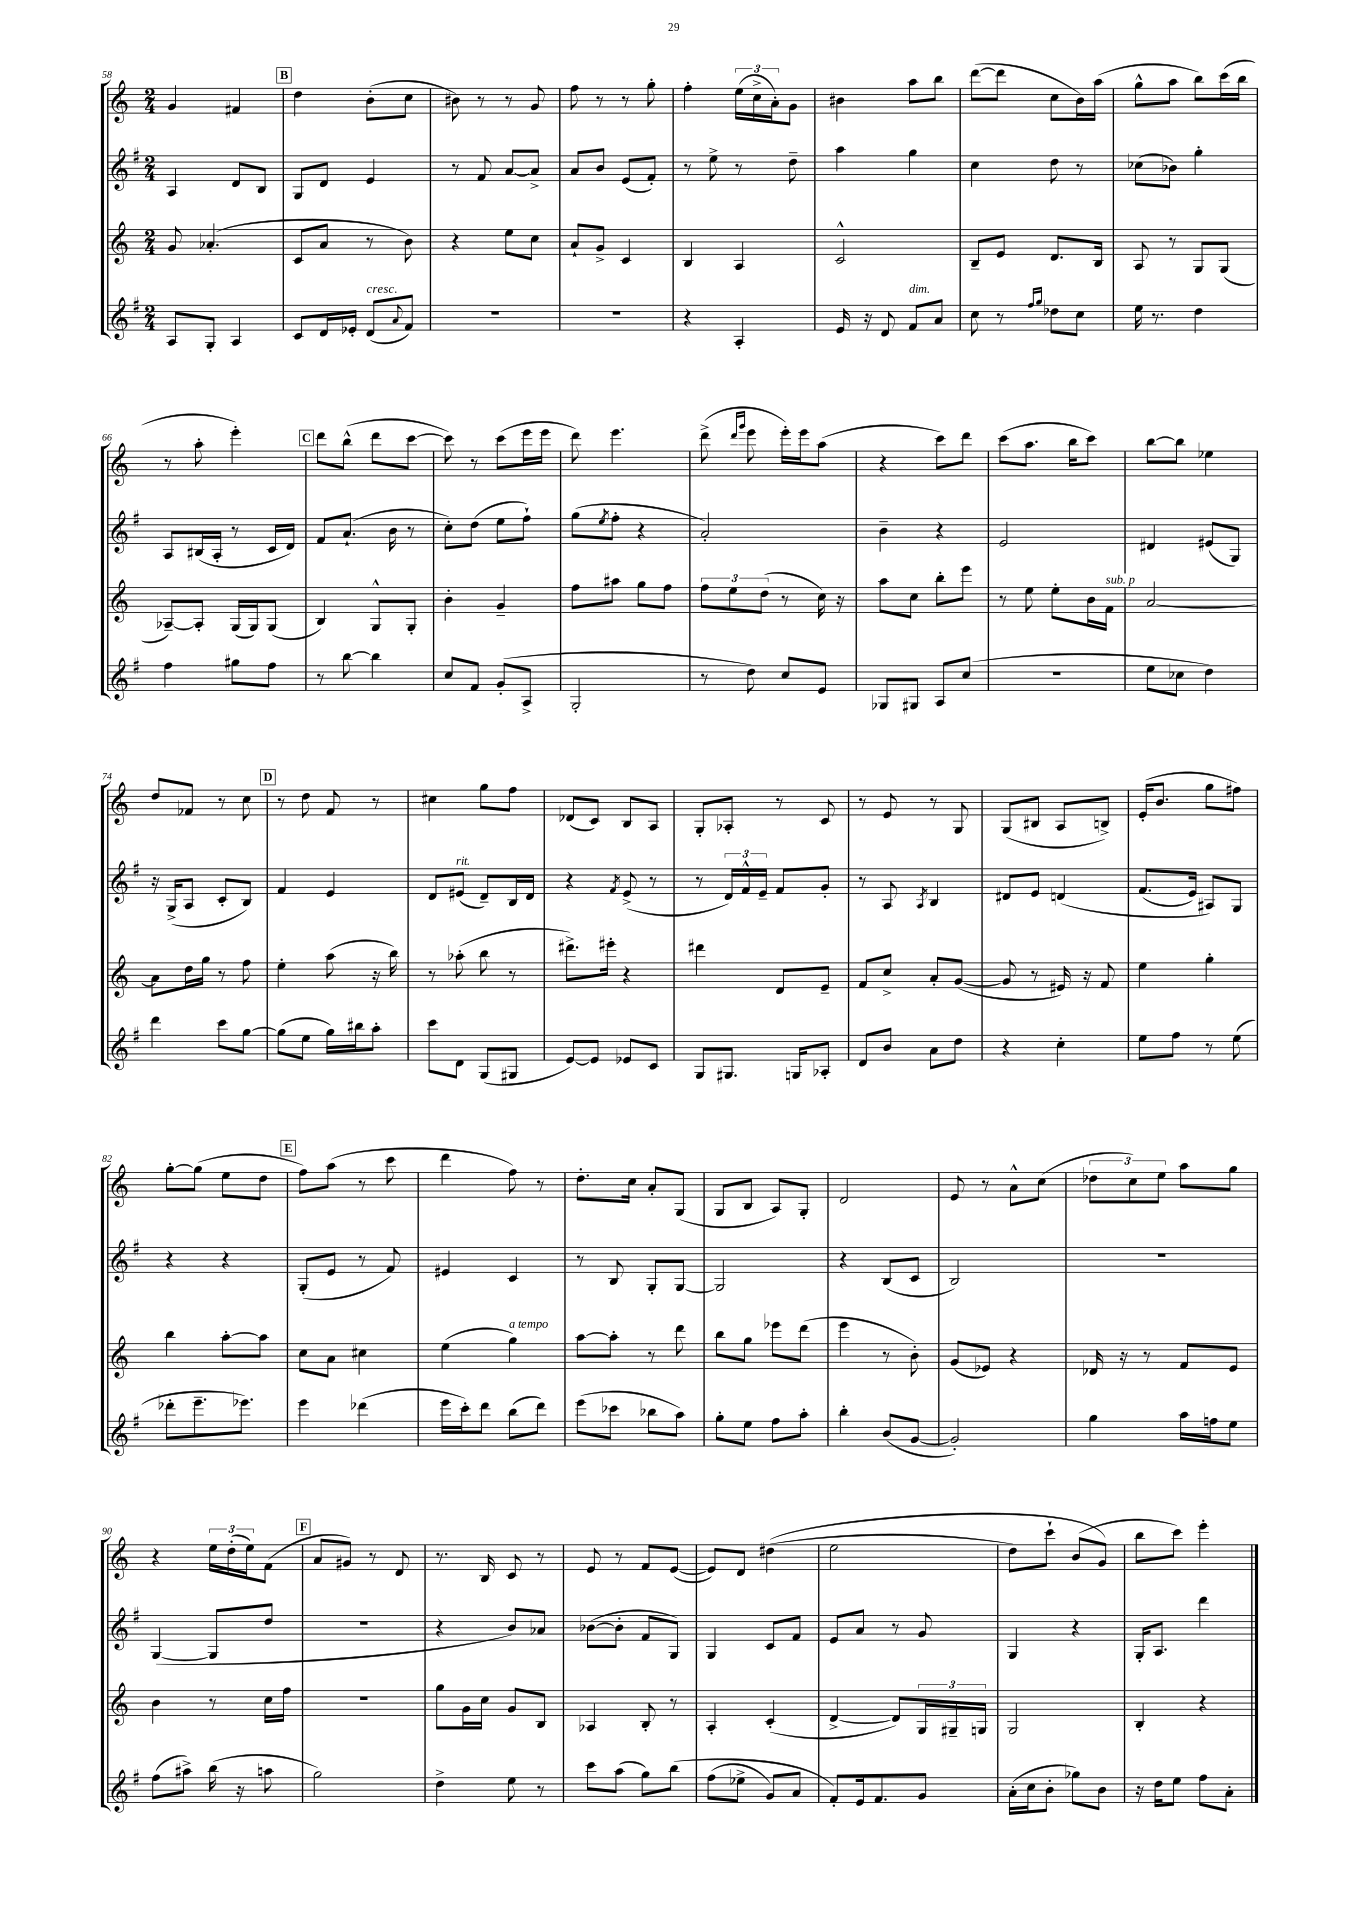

**kern	**kern	**kern	**kern
*staff4	*staff3	*staff2	*staff1
*clefG2	*clefG2	*clefG2	*clefG2
*k[f#]	*k[]	*k[f#]	*k[]
*M2/4	*M2/4	*M2/4	*M2/4
8A	8g	4A	4g
8G'	(4.a-'	.	.
4A	.	8d	4f#
.	.	8B	.
=	=	=	=
8c	8c	8G	4dd
16d	8a	8d	.
16e-'	.	.	.
(8d	8r	4e	(8b'
8qqa	.	.	.
8f#)	8b)	.	8cc
=	=	=	=
2r	4r	8r	8b#)
.	.	8f#	8r
.	8ee	[8a	8r
.	8cc	8a^]	8g
=	=	=	=
2r	8a`	8a	8ff
.	8g^	8b	8r
.	4c	(8e	8r
.	.	8f#')	8gg'
=	=	=	=
4r	4B	8r	4ff'
.	.	8ee^	.
4A'	4A	8r	(24ee
.	.	.	24cc^
.	.	.	24a')
.	.	8dd~	8g
=	=	=	=
16e	2c^^	4aa	4b#
16r	.	.	.
8d	.	.	.
8f#	.	4gg	8aa
8a	.	.	8bb
=	=	=	=
8cc	8B~	4cc	([8ddd
8r	8e	.	8ddd]
16qqff#	.	.	.
16qqgg	.	.	.
8dd-	8.d	8dd	8cc
8cc	.	8r	16b)
.	16B	.	(16aa
=	=	=	=
16ee	8A	(8cc-	8gg^^
8.r	.	.	.
.	8r	8b-)	8aa
4dd	8G	4gg'	8bb)
.	(8G	.	(16ccc
.	.	.	16bb
=	=	=	=
4ff#	[8A-~)	8A	8r
.	8A-']	(16B#	8aa'
.	.	16A'	.
8gg#	(16G	8r	4eee')
.	16G)	.	.
8ff#	(8G	16c	.
.	.	16d)	.
=	=	=	=
8r	4B)	8f#	8ddd
[8bb	.	(8.a`	(8bb^^
4bb]	8G^^	.	8ddd
.	.	16b	.
.	8G'	8r	[8ccc
=	=	=	=
8cc	4b'	8cc')	8ccc])
8f#	.	(8dd	8r
(8g'	4g~	8ee	(8ccc
8A^	.	8ff#`)	16eee
.	.	.	16eee
=	=	=	=
2G'	8ff	(8gg	8ddd)
.	.	8qee	.
.	8aa#	8ff#'	4.eee
.	8gg	4r	.
.	8ff	.	.
=	=	=	=
8r	12ff	2a')	(8ddd^
.	12ee	.	.
.	.	.	16qqddd
.	.	.	16qqggg
8dd)	.	.	8eee
.	(12dd	.	.
8cc	8r	.	16eee')
.	.	.	16eee
8e	16cc)	.	(8aa
.	16r	.	.
=	=	=	=
8G-	8aa	4b~	4r
8G#	8cc	.	.
8A	8bb'	4r	8ccc)
(8cc	8eee	.	8ddd
=	=	=	=
2r	8r	2e	(8ccc
.	8ee	.	8.aa
.	8ee'	.	.
.	.	.	16bb
.	16b	.	8ccc)
.	16f	.	.
=	=	=	=
8ee	[2a	4d#	[8bb
8cc-	.	.	8bb]
4dd)	.	(8e#	4ee-
.	.	8G)	.
=	=	=	=
4ddd	8a]	16r	8dd
.	.	(16G^	.
.	16dd	8A	8f-
.	16gg	.	.
8ccc	8r	8c'	8r
[8gg	8ff	8B)	8cc
=	=	=	=
(8gg]	4ee'	4f#	8r
8ee	.	.	8dd
16gg)	(8aa	4e	8f
16bb#	.	.	.
8aa'	16r	.	8r
.	16bb)	.	.
=	=	=	=
8ccc	8r	8d	4cc#
8d	(8aa-'	(8e#	.
(8G	8bb	8d~)	8gg
8G#	8r	16B	8ff
.	.	16d	.
=	=	=	=
[8e)	8.ddd#^)	4r	(8d-
8e]	.	.	8c)
.	16eee#'	.	.
.	.	8qf#	.
8e-	4r	(8e^	8B
8c	.	8r	8A
=	=	=	=
8G	4ddd#	8r	8G'
8.G#	.	24d)	8A-'
.	.	24f#^^	.
.	.	24e~	.
.	8d	8f#	8r
16G	.	.	.
8A-'	8e~	8g'	8c
=	=	=	=
8d	8f	8r	8r
8b	8cc^	8A	8e
.	.	8qA	.
8a	8a'	4B	8r
8dd	([8g	.	8G
=	=	=	=
4r	8g]	8d#	(8G
.	8r	8e	8B#
4cc'	16e#)	&(4d	8A
.	16r	.	.
.	8f	.	8B^)
=	=	=	=
8ee	4ee	(8.f#	(16e'
.	.	.	8.b
8ff#	.	.	.
.	.	16e)	.
8r	4gg'	8A#&)	8gg
(8ee	.	8G	8ff#)
=	=	=	=
8ddd-'	4bb	4r	[8gg'
8.eee~	.	.	(8gg]
.	[8aa'	4r	8ee
8.eee-)	.	.	.
.	8aa]	.	8dd
=	=	=	=
4eee	8cc	(8G'	8ff)
.	8a	8e	(8aa
(4ddd-	4cc#	8r	8r
.	.	8f#)	8ccc
=	=	=	=
16eee	(4ee	4e#	4ddd
16ccc')	.	.	.
8ddd	.	.	.
(8bb	4gg)	4c	8ff)
8ddd)	.	.	8r
=	=	=	=
(8eee	[8aa	8r	8.dd'
8ccc-	8aa']	8B	.
.	.	.	16cc
8bb-	8r	8G'	8a'
8aa)	8ddd	[8G	(8G
=	=	=	=
8gg'	8bb	2G]	8G
8ee	8gg	.	8B
8ff#	8eee-	.	8A)
8aa'	(8ddd	.	8G'
=	=	=	=
4bb'	4eee	4r	2d
(8b	8r	(8B	.
[8g	8b')	8c	.
=	=	=	=
2g'])	(8g	2B)	8e
.	8e-)	.	8r
.	4r	.	8a^^
.	.	.	(8cc
=	=	=	=
4gg	16d-	2r	12dd-
.	16r	.	.
.	.	.	12cc)
.	8r	.	.
.	.	.	12ee
16aa	8f	.	8aa
16ff	.	.	.
8ee	8e	.	8gg
=	=	=	=
(8ff#	4b	([4G	4r
8aa#^)	.	.	.
(16bb	8r	8G]	24ee
.	.	.	(24dd'
16r	.	.	.
.	.	.	24ee)
8aa	16cc	8dd	(8f
.	16ff	.	.
=	=	=	=
2gg)	2r	2r	8a
.	.	.	8g#)
.	.	.	8r
.	.	.	8d
=	=	=	=
4dd^	8gg	4r	8.r
.	16g	.	.
.	16cc	.	16B
8ee	8g	8b)	8c
8r	8B	8a-	8r
=	=	=	=
8ccc	4A-	([8b-	8e
(8aa	.	8b-']	8r
8gg)	8B'	8f#	8f
&(8bb	8r	8G)	([8e
=	=	=	=
(8ff#	4A'	4G	8e])
8ee-^	.	.	8d
8g)	(4c'	8c	&((4dd#
8a	.	8f#	.
=	=	=	=
8f#'&)	[4d^	8e	2ee
16e	.	8a	.
8.f#	.	.	.
.	8d])	8r	.
8g	24G	8g	.
.	24G#~	.	.
.	24G	.	.
=	=	=	=
(16a'	2G	4G	8dd)
16cc	.	.	.
8b'	.	.	8ccc`
8gg-)	.	4r	(8b
8b	.	.	8g&)
=	=	=	=
16r	4B'	16G'	8bb
16dd	.	8.A	.
8ee	.	.	8ccc)
8ff#	4r	4ddd	4eee'
8a'	.	.	.
==	==	==	==
*-	*-	*-	*-
